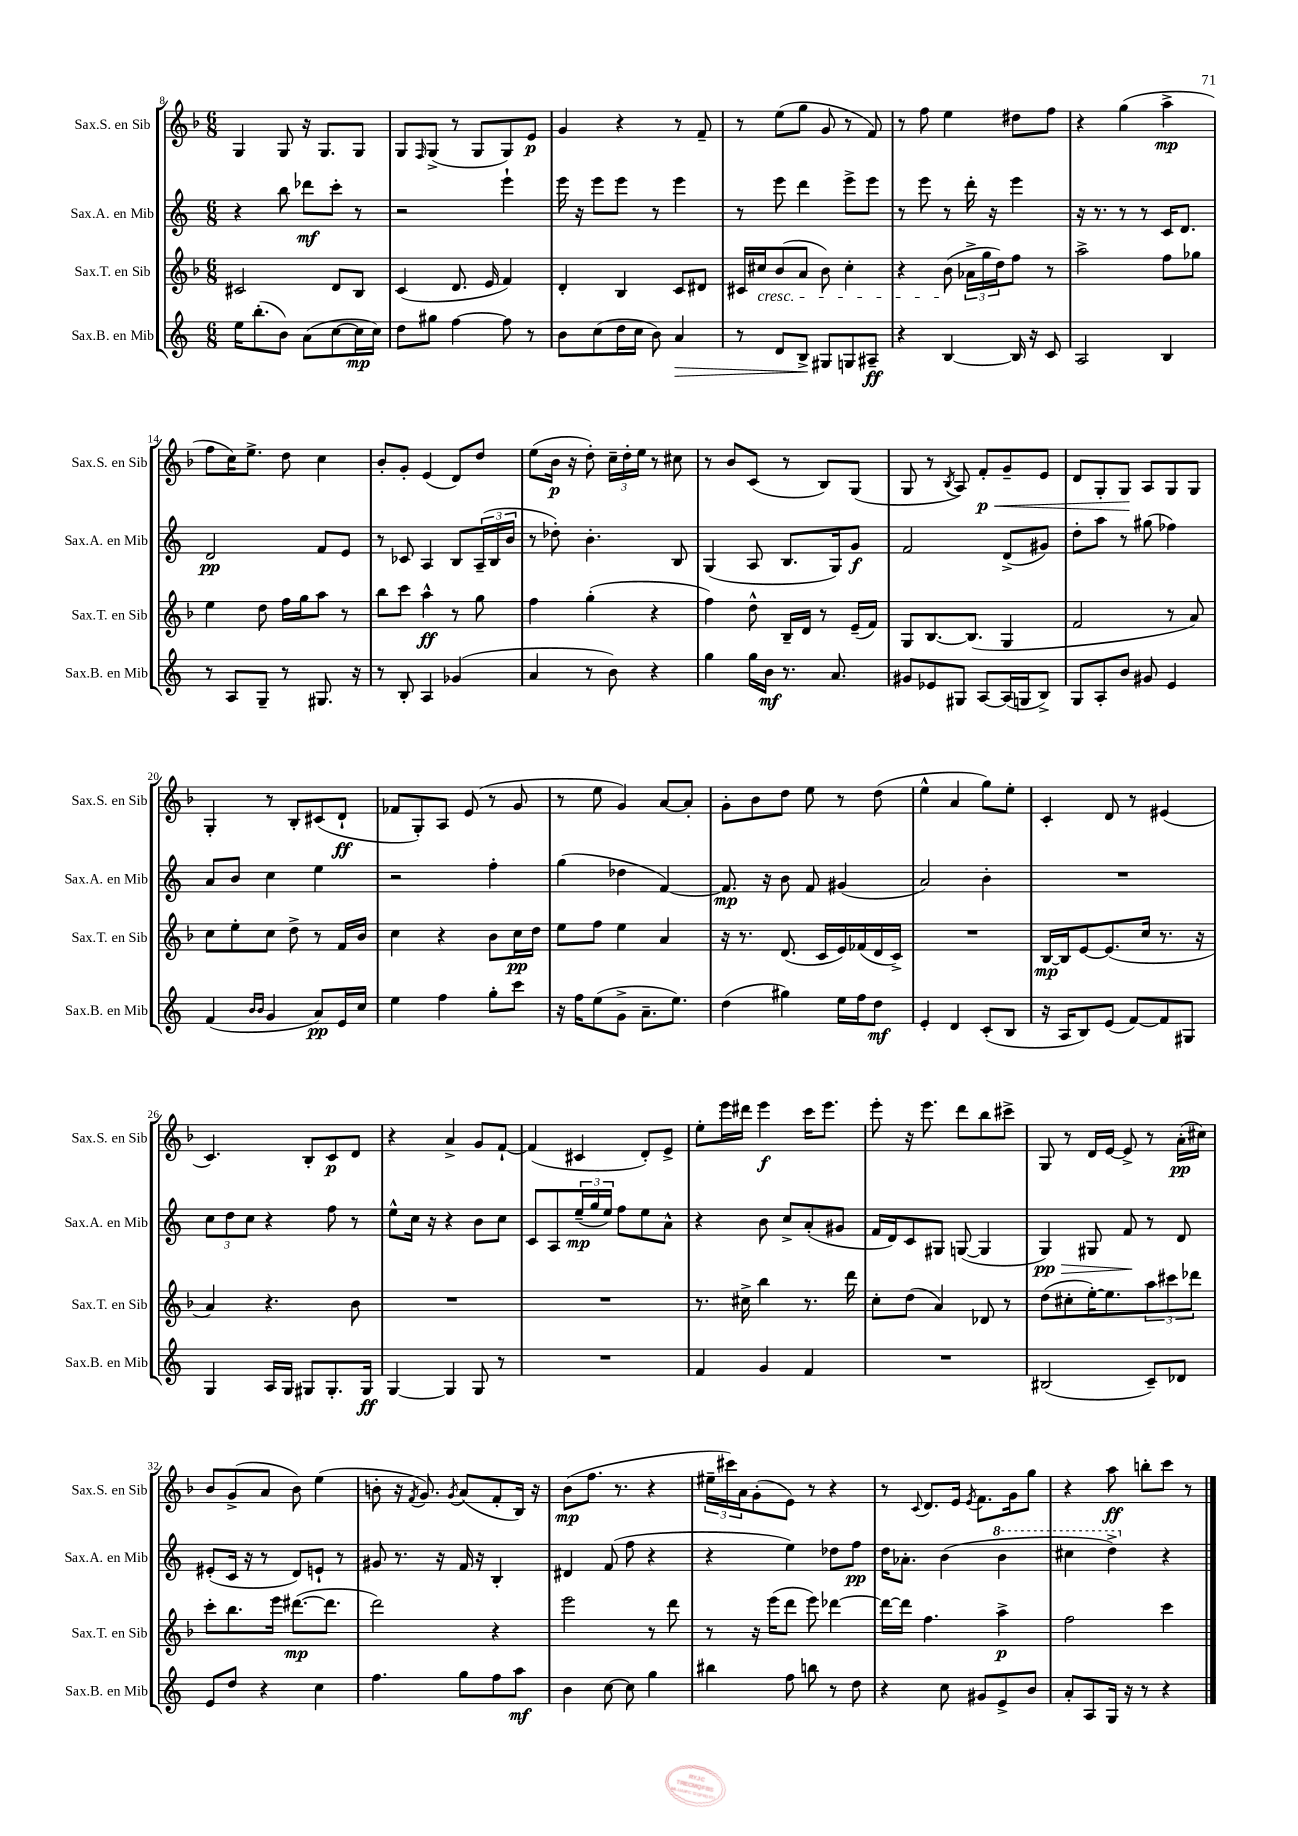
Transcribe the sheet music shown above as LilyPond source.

<<
\new StaffGroup <<
\new Staff = "s0" \with { instrumentName = "Sax.S. en Sib" shortInstrumentName = "Sax.S. en Sib" } {
    \clef treble \key f \major \numericTimeSignature \time 6/8
    g4 g8 r16 g8. g8 |
    g8 \grace { f16 } g8->( r8 g8 g8) e'8\p |
    g'4 r4 r8 f'8-- |
    r8 e''8( g''8 g'8 r8 f'8) |
    r8 f''8 e''4 dis''8 f''8 |
    r4 g''4( a''4->\mp |
    f''8 c''16) e''8.-> d''8 c''4 |
    bes'8-. g'8-. e'4( d'8) d''8 |
    e''8( bes'16\p r16 d''8-.) \tuplet 3/2 { c''16-- d''16-. e''16 } r8 cis''8 |
    r8 bes'8 c'8( r8 bes8) g8( |
    g8 r8 \acciaccatura { bes8 } a8) f'8-.\p\< g'8-- e'8 |
    d'8 g8-. g8\! a8 g8 g8 |
    g4-. r8 bes8-. cis'8( d'8-!\ff |
    fes'8 g8-.) a8 e'8( r8 g'8 |
    r8 e''8 g'4) a'8~ a'8-. |
    g'8-. bes'8 d''8 e''8 r8 d''8( |
    e''4-^ a'4 g''8) e''8-. |
    c'4-. d'8 r8 eis'4( |
    c'4.) bes8-. c'8\p d'8 |
    r4 a'4-> g'8 f'8~-! |
    f'4( cis'4 d'8-.) e'8-> |
    e''8-. e'''16 dis'''16 e'''4\f c'''16 e'''8. |
    e'''8-. r16 e'''8. d'''8 bes''8 cis'''8-> |
    g8 r8 d'16 e'16~ e'8-> r8 a'16-.\pp( cis''16) |
    bes'8 g'8->( a'8 bes'8) e''4( |
    b'8-. r16 \acciaccatura { f'8 } g'8.) \acciaccatura { g'8 } a'8( f'8-. bes16) r16 |
    bes'8\mp( f''8. r8. r4 |
    \tuplet 3/2 { eis''16-- cis'''16) a'16 } g'8-.( e'8) r8 r4 |
    r8 \appoggiatura { c'8 } d'8. e'16 \acciaccatura { e'8 } f'8. g'16 g''8 |
    r4 a''8\ff b''8-. c'''8 r8 \bar "|." |
}
\new Staff = "s1" \with { instrumentName = "Sax.A. en Mib" shortInstrumentName = "Sax.A. en Mib" } {
    \clef treble \key c \major \numericTimeSignature \time 6/8
    r4 b''8 des'''8\mf c'''8-. r8 |
    r2 e'''4-! |
    e'''16 r16 e'''8 e'''8 r8 e'''4 |
    r8 e'''8 d'''4 e'''8-> e'''8 |
    r8 e'''8 r8 d'''16-. r16 e'''4 |
    r16 r8. r8 r8 c'16 d'8. |
    d'2\pp f'8 e'8 |
    r8 ces'8 a4 b8 \tuplet 3/2 { a16--( b16 b'16 } |
    r8 des''8-.) b'4.-. b8 |
    g4( a8 b8. g16) g'8\f |
    f'2 d'8->( gis'8) |
    d''8-. a''8 r8 gis''8( fes''4) |
    a'8 b'8 c''4 e''4 |
    r2 f''4-. |
    g''4( des''4 f'4~) |
    f'8.\mp r16 b'8 f'8 gis'4( |
    a'2) b'4-. |
    R2. |
    \tuplet 3/2 { c''8 d''8 c''8 } r4 f''8 r8 |
    e''8-^ c''16 r16 r4 b'8 c''8 |
    c'8 a8 \tuplet 3/2 { e''16--\mp( g''16 e''16) } f''8 e''8 a'8-^ |
    r4 b'8 c''8-> a'8-.( gis'8 |
    f'16 d'16) c'8 gis8 g8~( g4 |
    g4\pp\>) gis8 f'8\! r8 d'8 |
    eis'8-.( c'16 r16 r8 d'8) e'8-! r8 |
    gis'8 r8. r16 f'16 r16 b4-. |
    dis'4 f'8( f''8 r4 |
    r4 e''4) des''8 f''8\pp |
    d''16 aes'8.-. b'4( \ottava #1 b''4 |
    cis'''4 d'''4->) \ottava #0 r4 \bar "|." |
}
\new Staff = "s2" \with { instrumentName = "Sax.T. en Sib" shortInstrumentName = "Sax.T. en Sib" } {
    \clef treble \key f \major \numericTimeSignature \time 6/8
    cis'2 d'8 bes8 |
    c'4( d'8. e'16 f'4) |
    d'4-. bes4 c'8 dis'8 |
    cis'16 cis''16\cresc bes'8( a'8 bes'8) cis''4-. |
    r4 bes'8\!( \tuplet 3/2 { aes'16-> g''16 d''16) } f''8 r8 |
    a''2-> f''8 ges''8 |
    e''4 d''8 f''16 g''16 a''8 r8 |
    bes''8 c'''8 a''4-^\ff r8 g''8 |
    f''4 g''4-.( r4 |
    f''4) d''8-^ bes16-- d'16 r8 e'16--( f'16) |
    g8 bes8.~ bes8.( g4 |
    f'2 r8 a'8) |
    c''8 e''8-. c''8 d''8-> r8 f'16 bes'16 |
    c''4 r4 bes'8 c''16\pp d''16 |
    e''8 f''8 e''4 a'4 |
    r16 r8. d'8.( c'16 e'16) fes'16( d'16 c'16->) |
    R2. |
    bes16~\mp bes16 e'8~ e'8.( c''16 r8. r16 |
    a'4) r4. bes'8 |
    R2. |
    R2. |
    r8. cis''16-> bes''4 r8. d'''16 |
    c''8-. d''8( a'4) des'8 r8 |
    d''8( cis''8-. e''16~-.) e''8. \tuplet 3/2 { a''8 cis'''8 des'''8 } |
    c'''8-. bes''8. e'''16 dis'''8.~\mp( dis'''8. |
    d'''2) r4 |
    e'''2 r8 d'''8 |
    r8 r16 e'''16( d'''8 e'''8) des'''4~ |
    des'''16~ des'''16 f''4. a''4->\p |
    f''2 c'''4 \bar "|." |
}
\new Staff = "s3" \with { instrumentName = "Sax.B. en Mib" shortInstrumentName = "Sax.B. en Mib" } {
    \clef treble \key c \major \numericTimeSignature \time 6/8
    e''16 b''8.-.( b'8) a'8( c''8~ c''16\mp c''16) |
    d''8 gis''8 f''4~ f''8 r8 |
    b'8 c''8( d''16 c''16 b'8) a'4\> |
    r8 d'8 b8->\! gis8 g8 ais8--\ff |
    r4 b4~ b16 r16 c'8 |
    a2 b4 |
    r8 a8 g8-- r8 gis8. r16 |
    r8 b8-. a4 ges'4( |
    a'4 r8 b'8) r4 |
    g''4 g''16 b'16\mf r8. a'8. |
    gis'8 ees'8 gis8 a8~ a16( g16 b8->) |
    g8 a8-. b'8 gis'8 e'4 |
    f'4( \grace { b'16 b'16 } g'4 a'8\pp) e'16 c''16 |
    e''4 f''4 g''8-. c'''8 |
    r16 f''16 e''8( g'8-> a'8.-- e''8.) |
    d''4( gis''4) e''16 f''16 d''8\mf |
    e'4-. d'4 c'8-.( b8 |
    r16 a16 b8) e'8( f'8~) f'8 gis8 |
    g4 a16 g16 gis8 gis8.-. gis16\ff |
    g4~ g4 g8 r8 |
    R2. |
    f'4 g'4 f'4 |
    R2. |
    bis2( c'8--) des'8 |
    e'8 d''8 r4 c''4 |
    f''4. g''8 f''8 a''8\mf |
    b'4 c''8~ c''8 g''4 |
    bis''4 f''8 b''8 r8 d''8 |
    r4 c''8 gis'8 e'8-> b'8 |
    a'8-. a8 g16 r16 r8 r4 \bar "|." |
}
>>
>>
\layout { \context { \Score currentBarNumber = #8 } }
